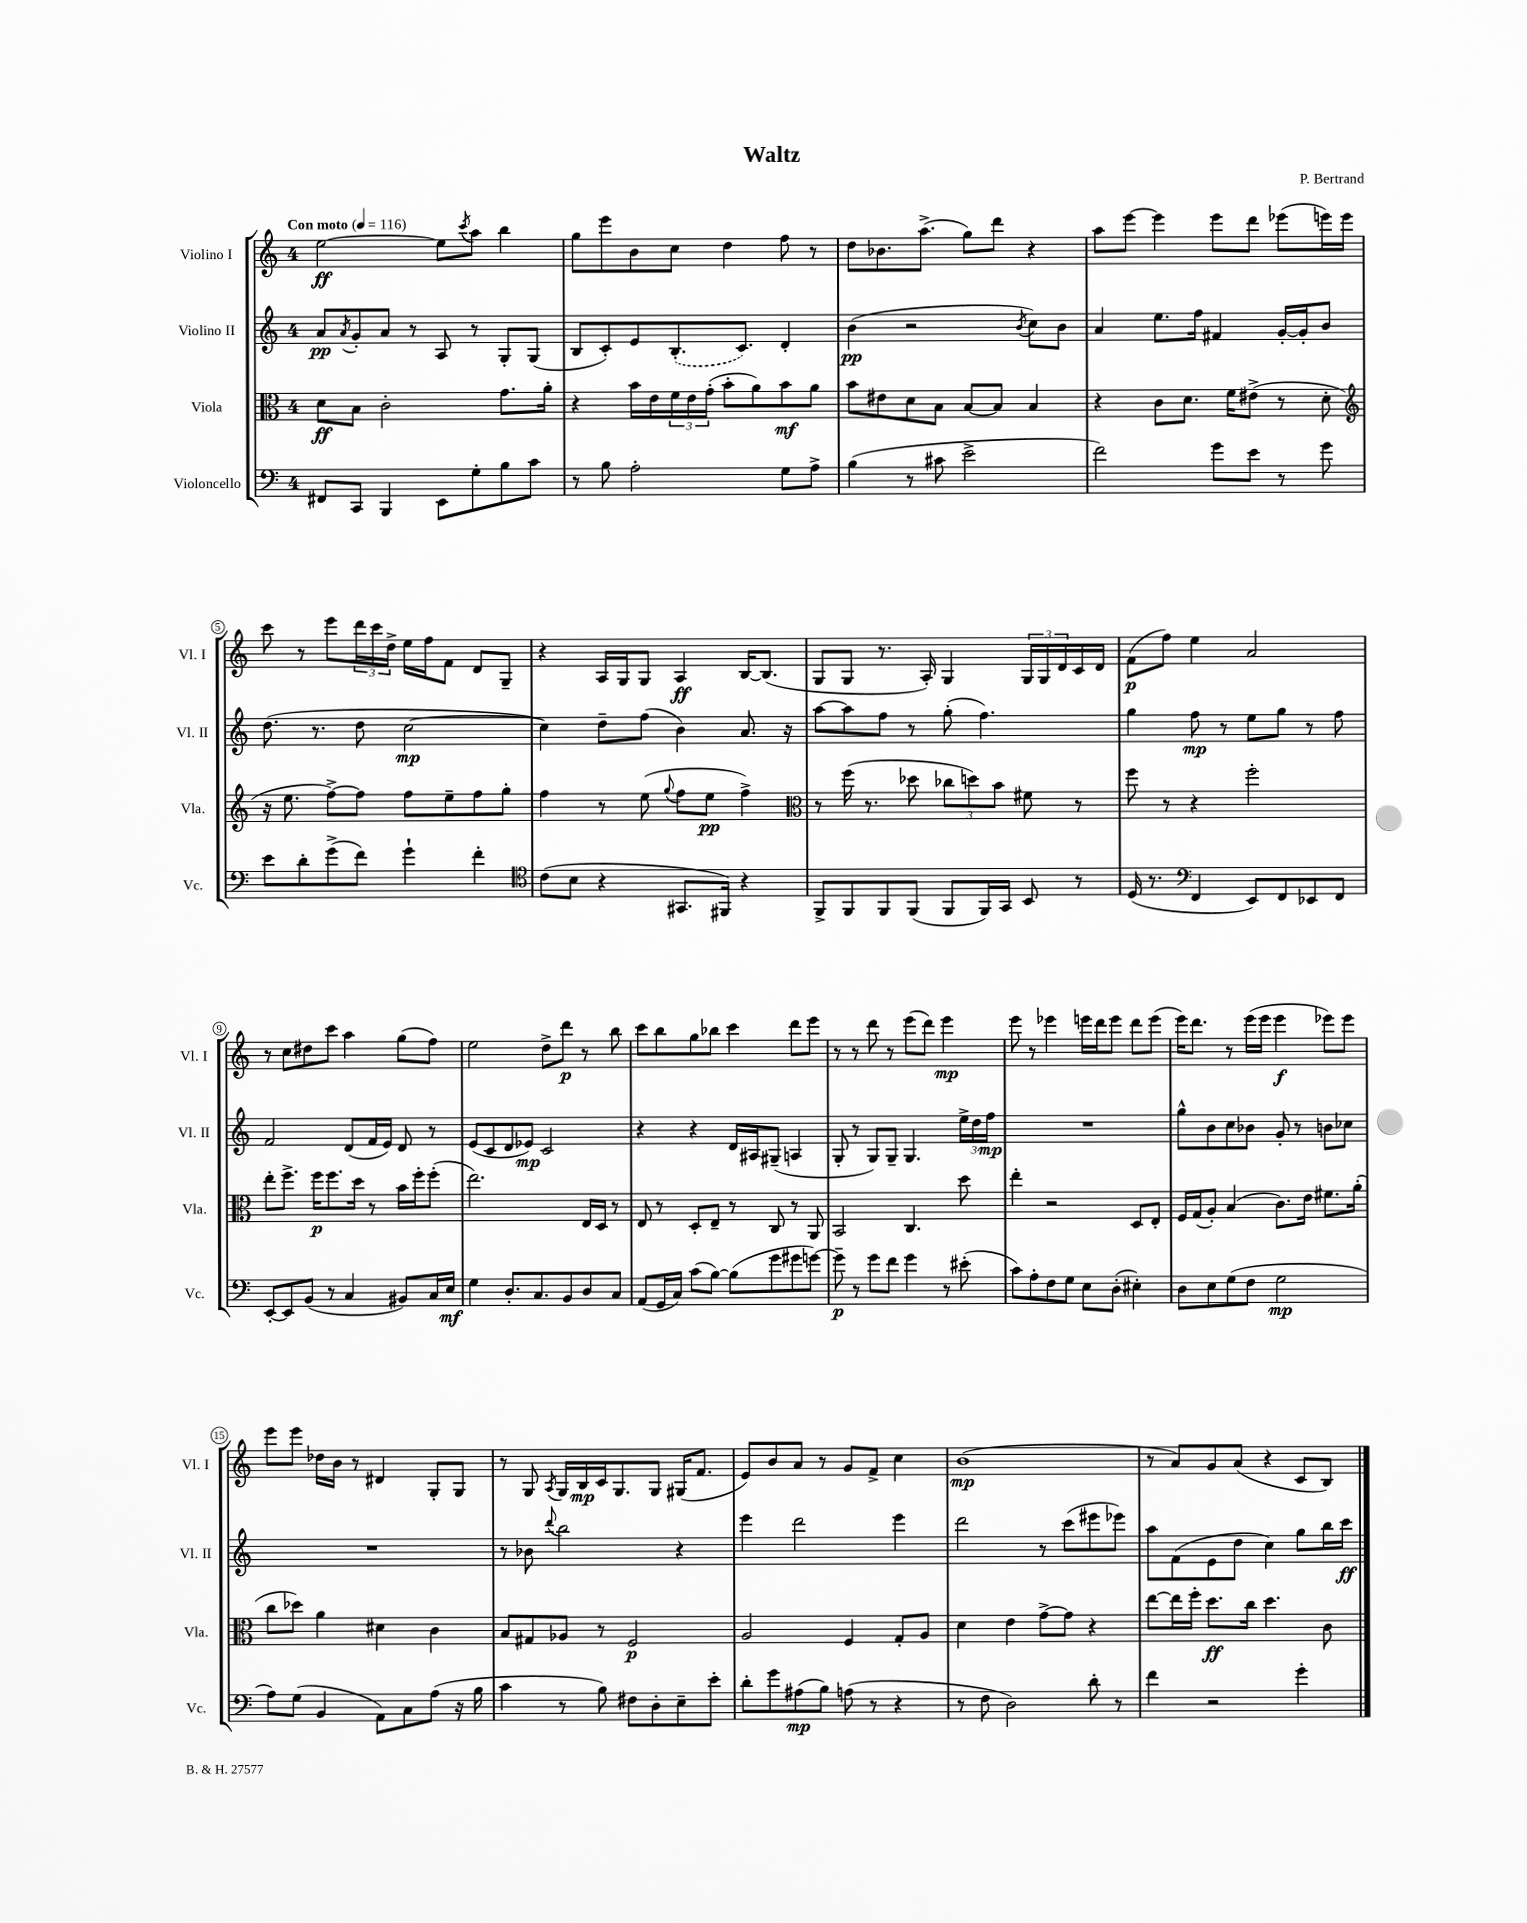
\header { title = "Waltz" composer = "P. Bertrand" }
<<
\new StaffGroup <<
\new Staff = "s0" \with { instrumentName = "Violino I" shortInstrumentName = "Vl. I" } {
    \clef treble \key c \major \once \override Staff.TimeSignature.style = #'single-digit \time 4/4 \tempo "Con moto" 4 = 116
    e''2~\ff e''8 \acciaccatura { c'''8 } a''8 b''4 |
    g''8 e'''8 b'8 c''8 d''4 f''8 r8 |
    d''8 bes'8. a''8.->( g''8) d'''8 r4 |
    a''8 e'''8~ e'''4 e'''8 d'''8 ees'''8( e'''16) e'''16 |
    c'''8 r8 e'''8 \tuplet 3/2 { d'''16 c'''16 d''16-> } e''16 f''16 f'8 d'8 g8-- |
    r4 a16 g16 g8 a4\ff b16~ b8.( |
    g8 g8 r8. a16-.) g4 \tuplet 3/2 { g16 g16 d'16 } c'16 d'16 |
    f'8\p( f''8) e''4 a'2 |
    r8 c''8 dis''8 c'''8 a''4 g''8( f''8) |
    e''2 d''8-> d'''8\p r8 b''8 |
    c'''8 b''8 g''8 bes''8 c'''4 d'''8 e'''8 |
    r8 r8 d'''8 r8 e'''8( d'''8) e'''4\mp |
    e'''8 r8 ees'''4 e'''16 d'''16 e'''8 d'''8 e'''8( |
    e'''16) d'''8. r8 e'''16( e'''16 e'''4\f ees'''8) ees'''8 |
    e'''8 e'''8 des''16 b'16 r8 dis'4 g8-. g8 |
    r8 g8 \acciaccatura { a8 } g16 b16\mp c'16 g8. g8 gis16( f'8. |
    e'8) b'8 a'8 r8 g'8 f'8-> c''4 |
    b'1\mp( |
    r8 a'8) g'8 a'8( r4 c'8 b8) \bar "|." |
}
\new Staff = "s1" \with { instrumentName = "Violino II" shortInstrumentName = "Vl. II" } {
    \clef treble \key c \major \once \override Staff.TimeSignature.style = #'single-digit \time 4/4
    a'8\pp \acciaccatura { a'8 } g'8-. a'8 r8 a8 r8 g8-. g8( |
    b8 c'8-.) e'8 \once \slurDashed b8.-.( c'8.) d'4-. |
    b'4\pp( r2 \acciaccatura { b'8 } c''8) b'8 |
    a'4 e''8. f''16 fis'4 g'16~-. g'16-. b'8 |
    d''8.( r8. d''8 c''2~\mp |
    c''4) d''8-- f''8( b'4) a'8. r16 |
    a''8~ a''8 f''8 r8 g''8-.( f''4.) |
    g''4 f''8\mp r8 e''8 g''8 r8 f''8 |
    f'2 d'8( f'16 e'16) d'8 r8 |
    e'8( c'8 d'8 ees'8\mp) c'2 |
    r4 r4 d'16 ais16 gis8--( a4 |
    g8-. r8 g8) g8-- g4. \tuplet 3/2 { e''16-> d''16 f''16\mp } |
    R1 |
    g''8-^ b'8 c''8 bes'8 g'8-. r8 b'8 ces''8 |
    R1 |
    r8 bes'8 \appoggiatura { d'''8 } b''2 r4 |
    e'''4 d'''2 e'''4 |
    d'''2 r8 c'''8( eis'''8 ees'''8) |
    a''8 f'8( e'8 d''8 c''4) g''8 b''16 c'''16\ff \bar "|." |
}
\new Staff = "s2" \with { instrumentName = "Viola" shortInstrumentName = "Vla." } {
    \clef alto \key c \major \once \override Staff.TimeSignature.style = #'single-digit \time 4/4
    d'8\ff b8 c'2-. g'8. a'16-. |
    r4 b'16 e'16 \tuplet 3/2 { f'16 e'16 g'16-.( } b'8-. a'8) b'8\mf a'8 |
    b'8 eis'8 d'8 b8 b8~ b8 b4 |
    r4 c'8 d'8. f'16 eis'8->( r8 d'8-. |
    \clef treble r16 e''8. f''8~->) f''8 f''8 e''8-- f''8 g''8-. |
    f''4 r8 e''8( \appoggiatura { g''8 } f''8 e''8\pp f''4->) |
    \clef alto r8 f''16( r8. des''8 \tuplet 3/2 { ces''8 d''8) b'8 } fis'8 r8 |
    f''8 r8 r4 f''2-. |
    e''8-. f''8.-> f''16\p f''8. d''16 r8 b'16 f''16-. f''8-.( |
    e''2.) e16 d16 r8 |
    e8 r8 d8-. e8-- r8 c8 r8 a,8 |
    b,2 c4. d''8 |
    e''4-. r2 d8 e8-. |
    f16 g16( a8-.) b4( c'8.) e'16 fis'8. a'16-.( |
    c''8 des''8) a'4 dis'4 c'4 |
    b8 gis8 aes8 r8 f2\p |
    a2 f4 g8-. a8 |
    d'4 e'4 g'8~-> g'8 r4 |
    e''8~ e''16 f''16-. d''8.\ff c''16 d''4. c'8 \bar "|." |
}
\new Staff = "s3" \with { instrumentName = "Violoncello" shortInstrumentName = "Vc." } {
    \clef bass \key c \major \once \override Staff.TimeSignature.style = #'single-digit \time 4/4
    fis,8 c,8 b,,4 e,8 g8-. b8 c'8 |
    r8 b8 a2-. g8 a8-> |
    b4( r8 cis'8 e'2-> |
    f'2) g'8 e'8 r8 g'8 |
    e'8 d'8-. g'8->( f'8) g'4-! f'4-. |
    \clef tenor c'8( b8 r4 gis,8. fis,16) r4 |
    f,8-> f,8 f,8 f,8( f,8 f,16) g,16 b,8 r8 |
    d16( r8. \clef bass f,4 e,8) f,8 ees,8 f,8 |
    e,8~-. e,8 b,8( r8 c4 bis,8) c16 e16\mf |
    g4 d8.-. c8. b,8 d8 c8 |
    a,8( g,16 c16) c'8( b8~) b8( g'8 gis'8 g'8~) |
    g'8--\p r8 g'8 f'8 g'4 r8 eis'8-.( |
    c'8) a8-. f8 g8 e8 d8-.( eis4-.) |
    d8 e8 g8( f8 g2\mp |
    a8) g8( b,4 a,8) c8 a8( r16 b16 |
    c'4 r8 b8) fis8 d8-. e8-- e'8-. |
    d'8-. g'8 ais8\mp( b8) a8( r8 r4 |
    r8 f8 d2) d'8-. r8 |
    f'4 r2 g'4-. \bar "|." |
}
>>
>>
\layout { \context { \Score \override BarNumber.stencil = #(make-stencil-circler 0.1 0.3 ly:text-interface::print) } }
